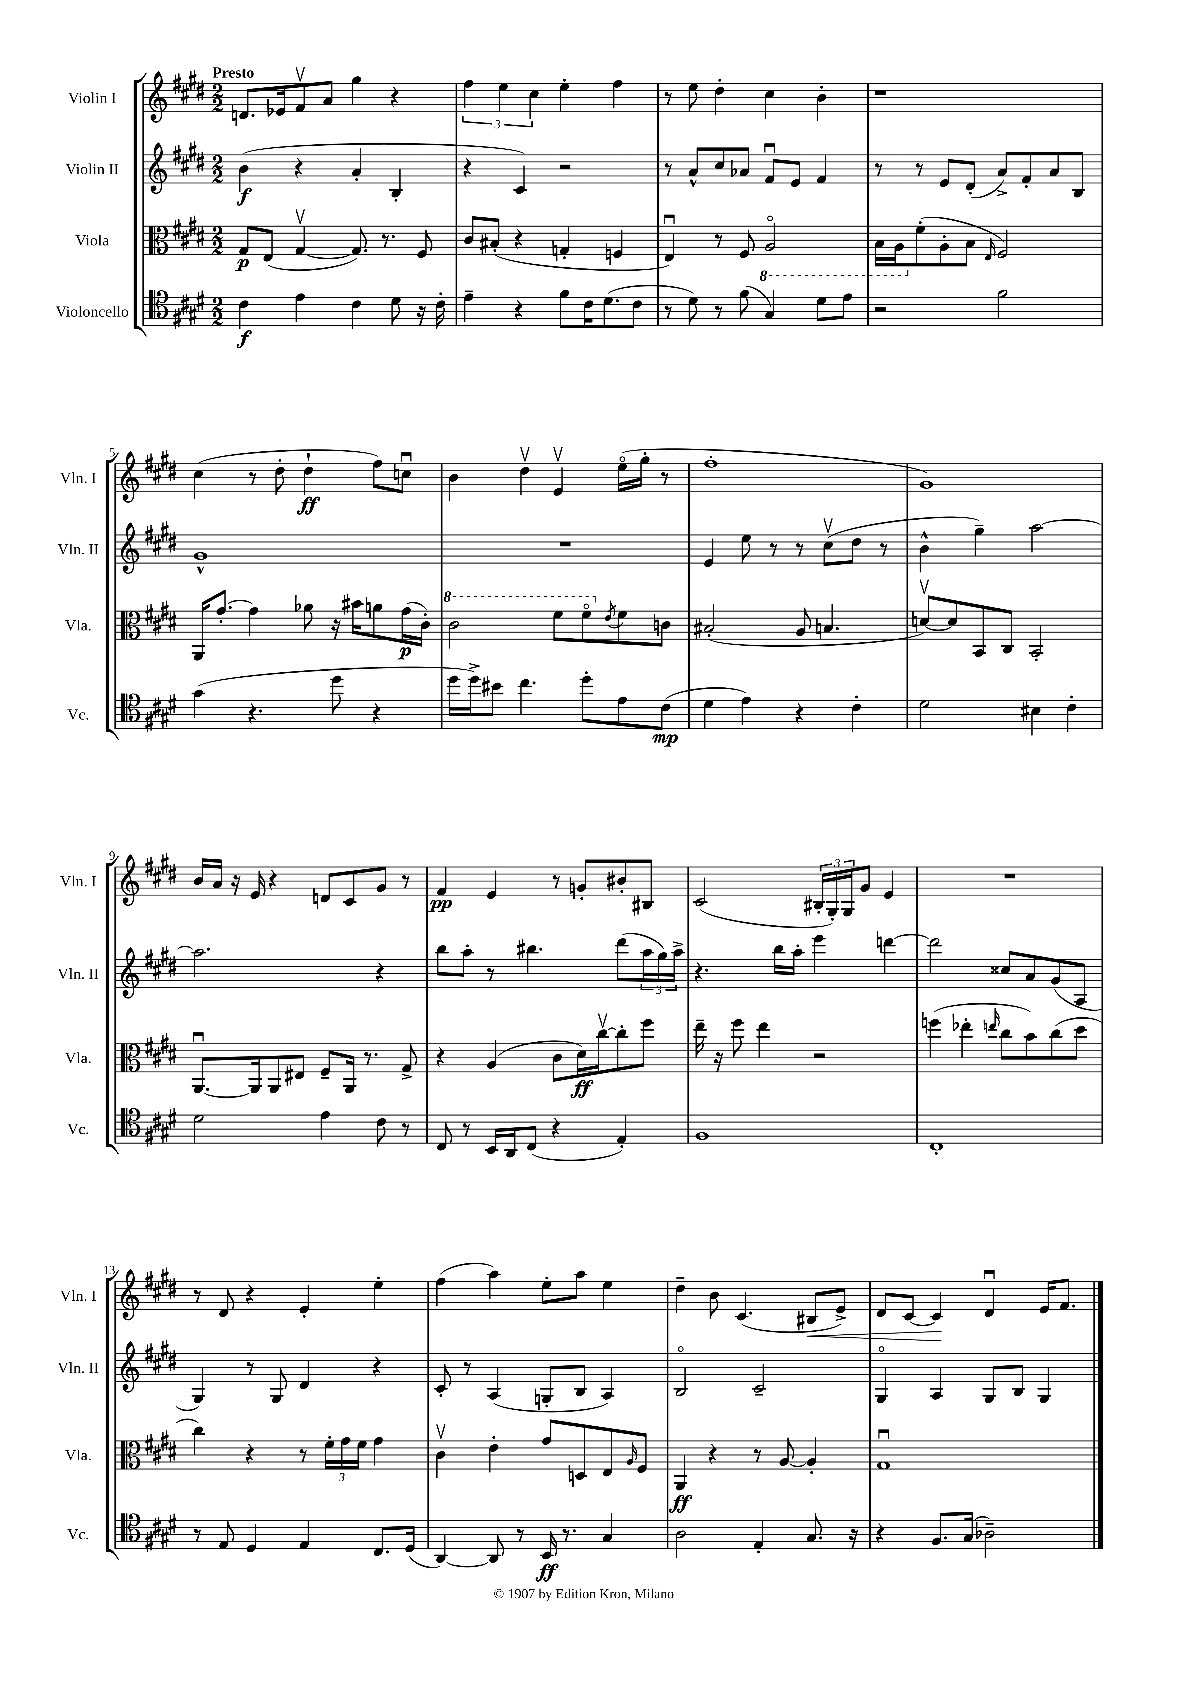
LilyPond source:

<<
\new StaffGroup <<
\new Staff = "s0" \with { instrumentName = "Violin I" shortInstrumentName = "Vln. I" } {
    \clef treble \key e \major \numericTimeSignature \time 2/2 \tempo "Presto"
    d'8. ees'16 fis'8\upbow a'8 gis''4 r4 |
    \tuplet 3/2 { fis''4 e''4 cis''4 } e''4-. fis''4 |
    r8 e''8 dis''4-. cis''4 b'4-. |
    r1 |
    cis''4( r8 dis''8-. dis''4-!\ff fis''8) c''8\downbow |
    b'4 dis''4\upbow e'4\upbow e''16\flageolet( gis''16-. r8 |
    fis''1-. |
    gis'1) |
    b'16 a'16 r16 e'16 r4 d'8 cis'8 gis'8 r8 |
    fis'4\pp e'4 r8 g'8-. bis'8-. bis8 |
    cis'2( \tuplet 3/2 { bis16-. gis16-.) gis16 } gis'8 e'4 |
    R1 |
    r8 dis'8 r4 e'4-. e''4-. |
    fis''4( a''4) e''8-. a''8 e''4 |
    dis''4-- b'8 cis'4.( bis8\< e'8->) |
    dis'8 cis'8~ cis'4\! dis'4\downbow e'16 fis'8. \bar "|." |
}
\new Staff = "s1" \with { instrumentName = "Violin II" shortInstrumentName = "Vln. II" } {
    \clef treble \key e \major \numericTimeSignature \time 2/2
    b'4\f( r4 a'4-. b4-. |
    r4 cis'4) r2 |
    r8 a'8-^ cis''8 aes'8 fis'8\downbow e'8 fis'4 |
    r8 r8 e'8 dis'8-.( a'8->) fis'8-. a'8 b8 |
    gis'1-^ |
    R1 |
    e'4 e''8 r8 r8 cis''8\upbow( dis''8 r8 |
    b'4-^ gis''4--) a''2~ |
    a''2. r4 |
    b''8 a''8-. r8 bis''4. dis'''8( \tuplet 3/2 { a''16 gis''16) a''16-> } |
    r4. b''16 a''16-. e'''4 d'''4~ |
    d'''2 cisis''8 a'8 gis'8( a8 |
    gis4) r8 gis8 dis'4 r4 |
    cis'8-. r8 a4( g8-. b8 a4) |
    b2\flageolet cis'2-- |
    gis4\flageolet a4 gis8 b8 gis4 \bar "|." |
}
\new Staff = "s2" \with { instrumentName = "Viola" shortInstrumentName = "Vla." } {
    \clef alto \key e \major \numericTimeSignature \time 2/2
    gis8\p e8( gis4~\upbow gis8.) r8. fis8 |
    cis'8 bis8-.( r4 g4-. f4 |
    e4\downbow) r8 fis8 \ottava #-1 a,2\flageolet |
    b,16 a,16 \ottava #0 fis'8-.( a8-. b8 \grace { e16 } fis2) |
    a,16 gis'8.~-. gis'4 aes'8 r16 bis'16 a'8 gis'16\p( cis'16-.) |
    \ottava #1 cis''2 fis''8 fis''8\flageolet \ottava #0 \acciaccatura { e'8 } fis'8 c'8 |
    bis2-.( a8 b4. |
    d'8~\upbow) d'8 b,8 cis8 b,2-. |
    a,8.~\downbow a,16 a,8 eis8 fis8-- a,16 r8. gis8-> |
    r4 a4( cis'8 dis'16\ff) cis''16~\upbow cis''8-. fis''8 |
    e''16-- r16 fis''8 e''4 r2 |
    f''4( ees''4-. \grace { e''16 } cis''8 b'8) cis''8( dis''8 |
    cis''4) r4 r8 \tuplet 3/2 { fis'16-. gis'16 fis'16 } gis'4 |
    cis'4\upbow e'4-. gis'8 d8 e8 \grace { a16 } fis8 |
    a,4\ff r4 r8 a8~ a4-. |
    gis1\downbow \bar "|." |
}
\new Staff = "s3" \with { instrumentName = "Violoncello" shortInstrumentName = "Vc." } {
    \clef tenor \key e \major \numericTimeSignature \time 2/2
    cis'4\f e'4 cis'4 dis'8 r16 cis'16-. |
    e'4-- r4 fis'8 cis'16 dis'8.( cis'8 |
    r8 dis'8) r8 fis'8( gis4) dis'8 e'8 |
    r2 fis'2 |
    gis'4( r4. dis''8 r4 |
    dis''16 dis''16->) bis'8 cis''4. dis''8-. e'8 cis'8\mp( |
    dis'4 e'4) r4 cis'4-. |
    dis'2 bis4 cis'4-. |
    dis'2 e'4 cis'8 r8 |
    cis8 r8 b,16 a,16 cis8( r4 e4-.) |
    fis1 |
    cis1-. |
    r8 e8 dis4 e4 cis8. dis16( |
    a,4~) a,8 r8 b,16\ff r8. gis4 |
    a2 e4-. gis8. r16 |
    r4 fis8. gis16( aes2--) \bar "|." |
}
>>
>>
